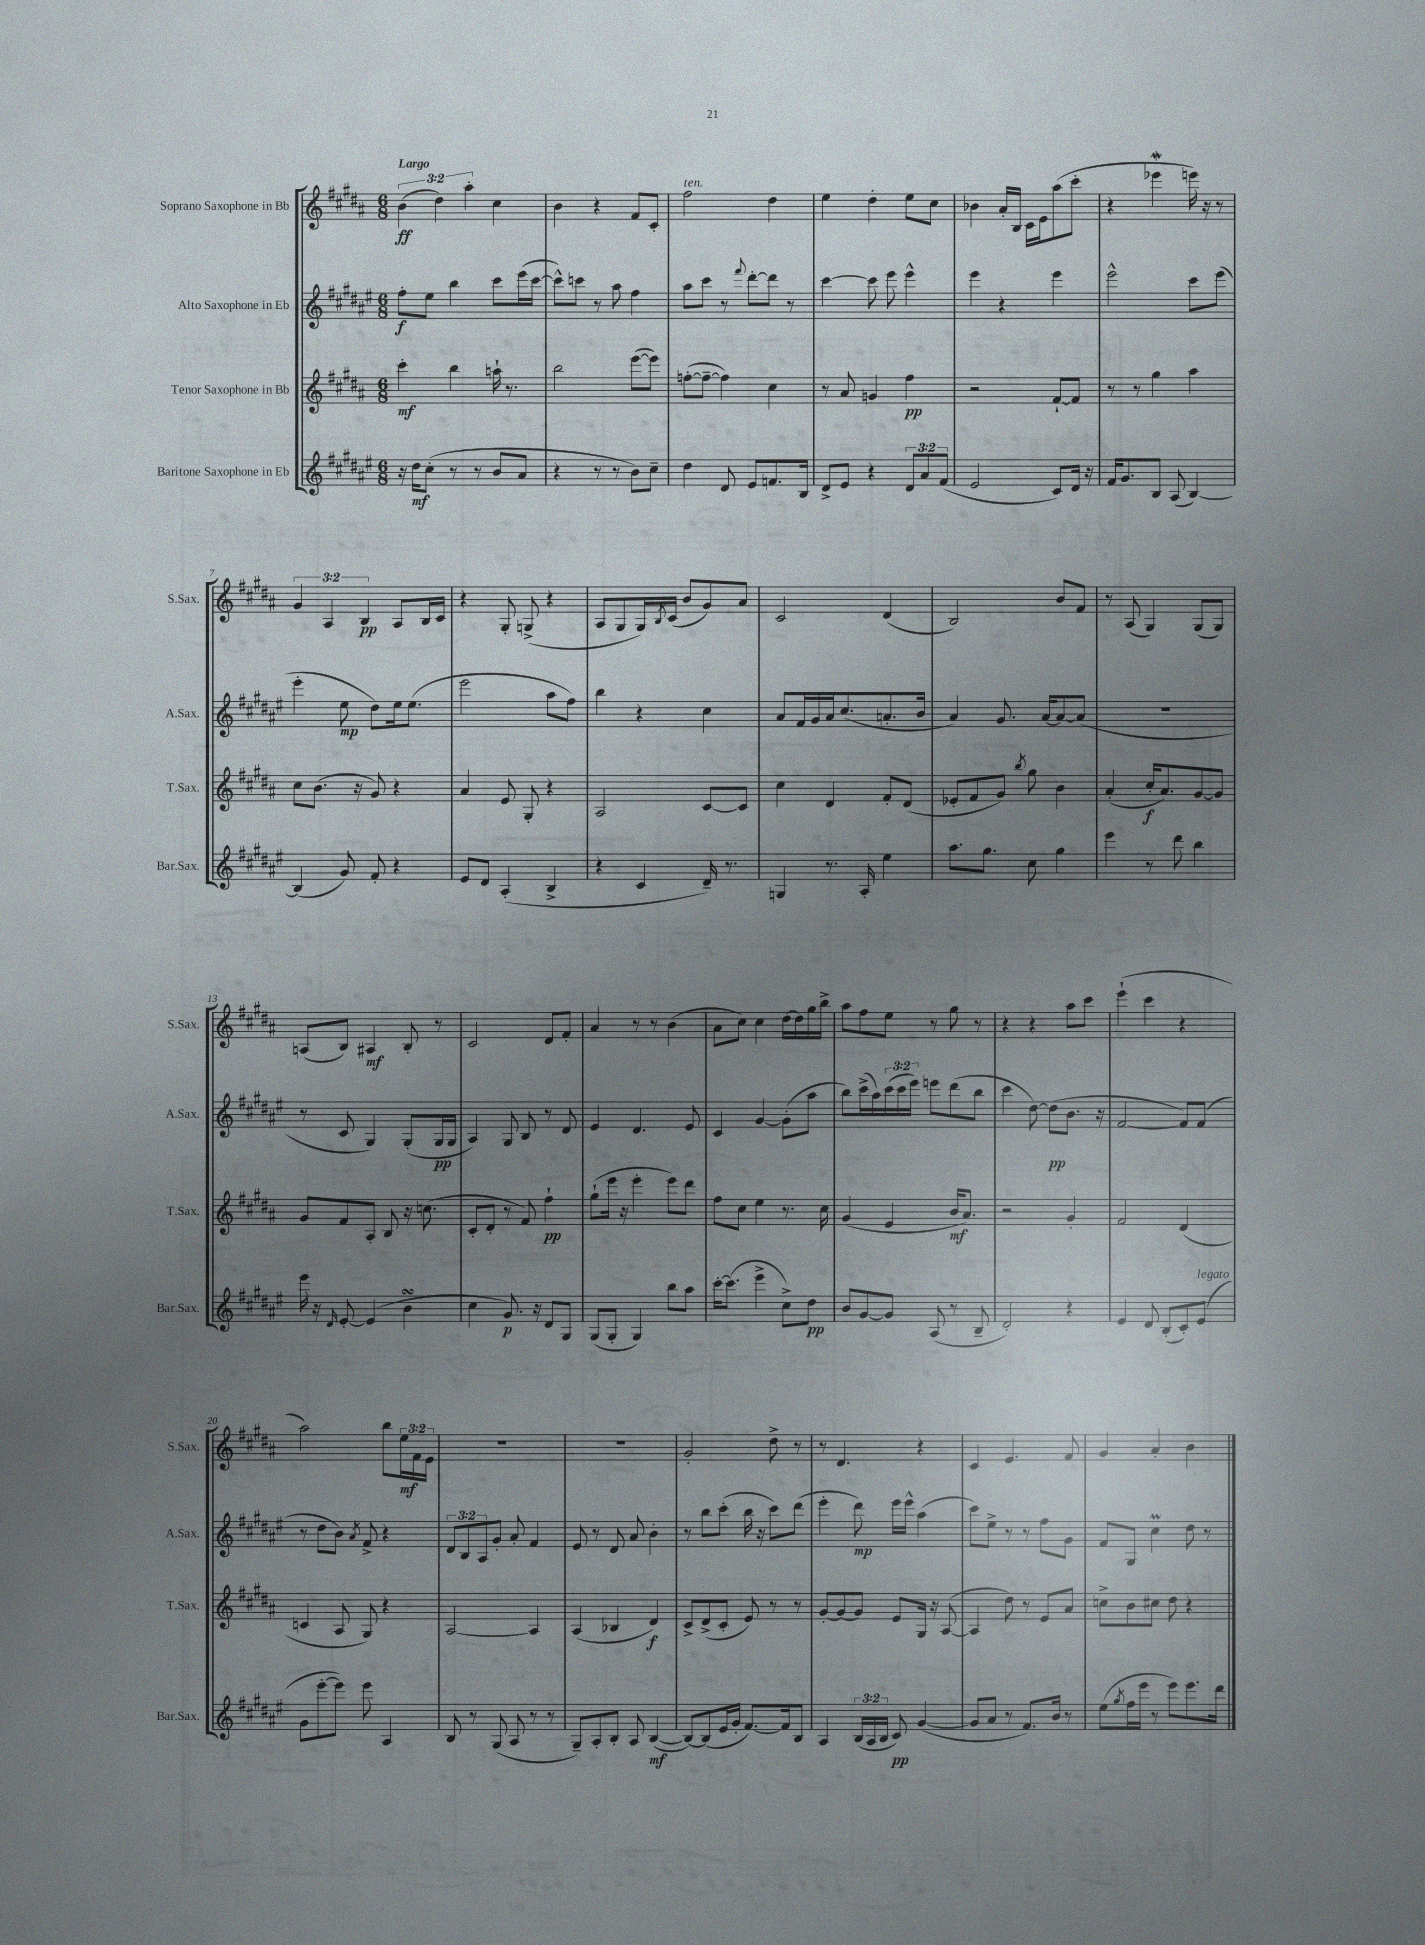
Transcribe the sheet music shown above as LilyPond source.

<<
\new StaffGroup <<
\new Staff = "s0" \with { instrumentName = "Soprano Saxophone in Bb" shortInstrumentName = "S.Sax." } {
    \clef treble \key b \major \numericTimeSignature \time 6/8 \override Staff.TupletNumber.text = #tuplet-number::calc-fraction-text \tempo "Largo"
    \tuplet 3/2 { b'4\ff( dis''4) ais''4-. } cis''4 |
    b'4 r4 fis'8 cis'8-. |
    fis''2^\markup { \italic "ten." } dis''4 |
    e''4 dis''4-. e''8 cis''8 |
    bes'4 ais'16-. b16 cis'16 e'16 ais''8( cis'''8-. |
    r4 ees'''4\mordent e'''16) r16 r8 |
    \tuplet 3/2 { gis'4 ais4 b4\pp } ais8 b16 cis'16 |
    r4 gis8-. g8->( r4 |
    ais8 gis8 gis16) \acciaccatura { b8 } cis'16( b'8 gis'8) ais'8 |
    cis'2 dis'4( |
    b2) b'8 fis'8 |
    r8 ais8( gis4) gis8( gis8) |
    a8( b8) ais4\mf b8-. r8 |
    cis'2 dis'8 fis'8-. |
    ais'4 r8 r8 b'4( |
    ais'8 cis''8) cis''4 dis''16~ dis''16 gis''16 b''16-> |
    ais''8 fis''8 e''8 r8 gis''8 r8 |
    r4 r4 ais''8 cis'''8 |
    e'''4-!( cis'''4 r4 |
    ais''2) b''8 \tuplet 3/2 { e''16\mf fis'16 e'16 } |
    R2. |
    R2. |
    gis'2-. dis''8-> r8 |
    r8 dis'4. r4 |
    cis'4 e'4. fis'8 |
    gis'4 ais'4-. b'4 \bar "|." |
}
\new Staff = "s1" \with { instrumentName = "Alto Saxophone in Eb" shortInstrumentName = "A.Sax." } {
    \clef treble \key fis \major \numericTimeSignature \time 6/8 \override Staff.TupletNumber.text = #tuplet-number::calc-fraction-text
    fis''8-.\f eis''8 b''4 cis'''8 eis'''16( cis'''16~ |
    cis'''8-^) c'''8 r8 ais''8 fis''4 |
    ais''8 cis'''8 r8 \appoggiatura { fis'''8 } dis'''8~-. dis'''8 r8 |
    cis'''4~ cis'''8 eis'''8 eis'''4-^ |
    eis'''4 r4 eis'''4 |
    eis'''2-^ cis'''8 eis'''8( |
    eis'''4-. eis''8\mp dis''8) eis''16 eis''8.( |
    eis'''2 ais''8 fis''8) |
    b''4 r4 cis''4 |
    ais'8 fis'16 gis'16 ais'16 cis''8.( a'8.-. b'16 |
    ais'4) gis'8. ais'16~ ais'8~ ais'8( |
    R2. |
    r8 cis'8 gis4) gis8-.( gis16\pp gis16 |
    ais4) gis8 b8 r8 dis'8 |
    eis'4 dis'4. eis'8 |
    cis'4 gis'4~ gis'8-.( ais''8 |
    b''8) cis'''16->( ais''16) \tuplet 3/2 { cis'''16( cis'''16 eis'''16) } e'''8 dis'''8( b''8 |
    cis'''4 dis''8~) dis''8\pp( b'8. r16 |
    fis'2~ fis'8) fis'8( |
    r8 dis''8 b'8) \acciaccatura { ais'8 } fis'8-> r4 |
    \tuplet 3/2 { dis'8 b8 ais8 } gis'8-. ais'8-. fis'4 |
    eis'8 r8 dis'8 ais'8 b'4-. |
    r8 b''8 cis'''8-.( b''16 r16 cis'''8) dis'''8( |
    eis'''4-. dis'''8\mp) eis'''16 eis'''16-^ ais''4( |
    cis'''8) eis''8-> r8 r8 fis''8 gis'8 |
    fis'8 gis8 cis''4\prall dis''8 r8 \bar "|." |
}
\new Staff = "s2" \with { instrumentName = "Tenor Saxophone in Bb" shortInstrumentName = "T.Sax." } {
    \clef treble \key b \major \numericTimeSignature \time 6/8
    cis'''4-.\mf b''4 a''16-! r8. |
    b''2 e'''8~( e'''8) |
    f''8~-.( f''8~-- f''4) cis''4 |
    r8 ais'8 g'4 fis''4\pp |
    r2 fis'8~-! fis'8 |
    r8 r8 gis''4 ais''4 |
    cis''8 b'8.( r16 gis'8) r4 |
    ais'4 e'8 gis8-. r4 |
    ais2 cis'8~ cis'8 |
    cis''4 dis'4 fis'8-. dis'8( |
    ees'8-. fis'8 gis'8) \acciaccatura { b''8 } gis''8 b'4 |
    ais'4-.( cis''16-.\f ais'8.) gis'8~ gis'8 |
    gis'8 fis'8 ais8-. b8 r16 c''8.( |
    cis'8-. dis'8-. r8 fis'8) fis''4-!\pp |
    gis''8-!( e'''16 r16 e'''4-. e'''8) dis'''8 |
    fis''8 cis''8 e''4 r8. cis''16 |
    gis'4( e'4 b'16\mf ais'8.) |
    r2 gis'4-. |
    fis'2 dis'4( |
    c'4 ais8 gis8) r4 |
    ais2~ ais4 |
    ais4( bes4 dis'4\f) |
    cis'8-> dis'8->( cis'8-. e'8) r8 r8 |
    gis'8~-. gis'8~ gis'8 e'8 gis16 r16 ais8~( |
    ais4 dis''8) r8 e'8 ais'8 |
    c''8-> b'8 cis''8 dis''8 r4 \bar "|." |
}
\new Staff = "s3" \with { instrumentName = "Baritone Saxophone in Eb" shortInstrumentName = "Bar.Sax." } {
    \clef treble \key fis \major \numericTimeSignature \time 6/8 \override Staff.TupletNumber.text = #tuplet-number::calc-fraction-text
    r16 dis''16\mf cis''8-.( r8 r8 b'8 ais'8 |
    r4 r8 r8 b'8) cis''8-- |
    dis''4 dis'8 eis'8 f'8. b16 |
    dis'8-> eis'8 r4 \tuplet 3/2 { dis'8 ais'8 fis'8( } |
    eis'2 cis'8) dis'16 r16 |
    fis'16 gis'8. b8 ais8( b4~) |
    b4( gis'8) fis'8-. r4 |
    eis'8 dis'8 ais4-.( b4-> |
    r4 cis'4 dis'16--) r8. |
    g4 r8. ais16-. eis''4 |
    ais''8. gis''8. cis''8 gis''4 |
    eis'''4 r8 dis'''8 b''4 |
    eis'''16 r16 \grace { dis'16 } eis'8~-. eis'4( b'4\turn |
    cis''4 gis'8.\p) r16 dis'8 gis8 |
    gis8( gis8-. gis4) b''8 ais''8 |
    cis'''16~-. cis'''8.( eis'''4-> cis''8->) dis''8\pp |
    b'8 gis'8~ gis'8 ais8( r8 b8-- |
    dis'2-.) r4 |
    eis'4 dis'8 b8-.( cis'8-.) eis'8^\markup { \italic "legato" }( |
    gis'8 eis'''8~-. eis'''8) eis'''8 ais4 |
    b8 r8 gis8( ais8 r8 r8 |
    gis8--) ais8-. b8-. ais8 b4~\mf( |
    b8~) b8( eis'16 gis'16-. fis'8.~) fis'16 b8 |
    ais4 \tuplet 3/2 { b16( ais16 b16 } cis'8\pp) gis'4~( |
    gis'8 ais'8 r8 fis'8.) b'16 r8 |
    eis''8( \acciaccatura { gis''8 } fis''16 eis'''16 r8 eis'''8) eis'''8. dis'''16 \bar "|." |
}
>>
>>
